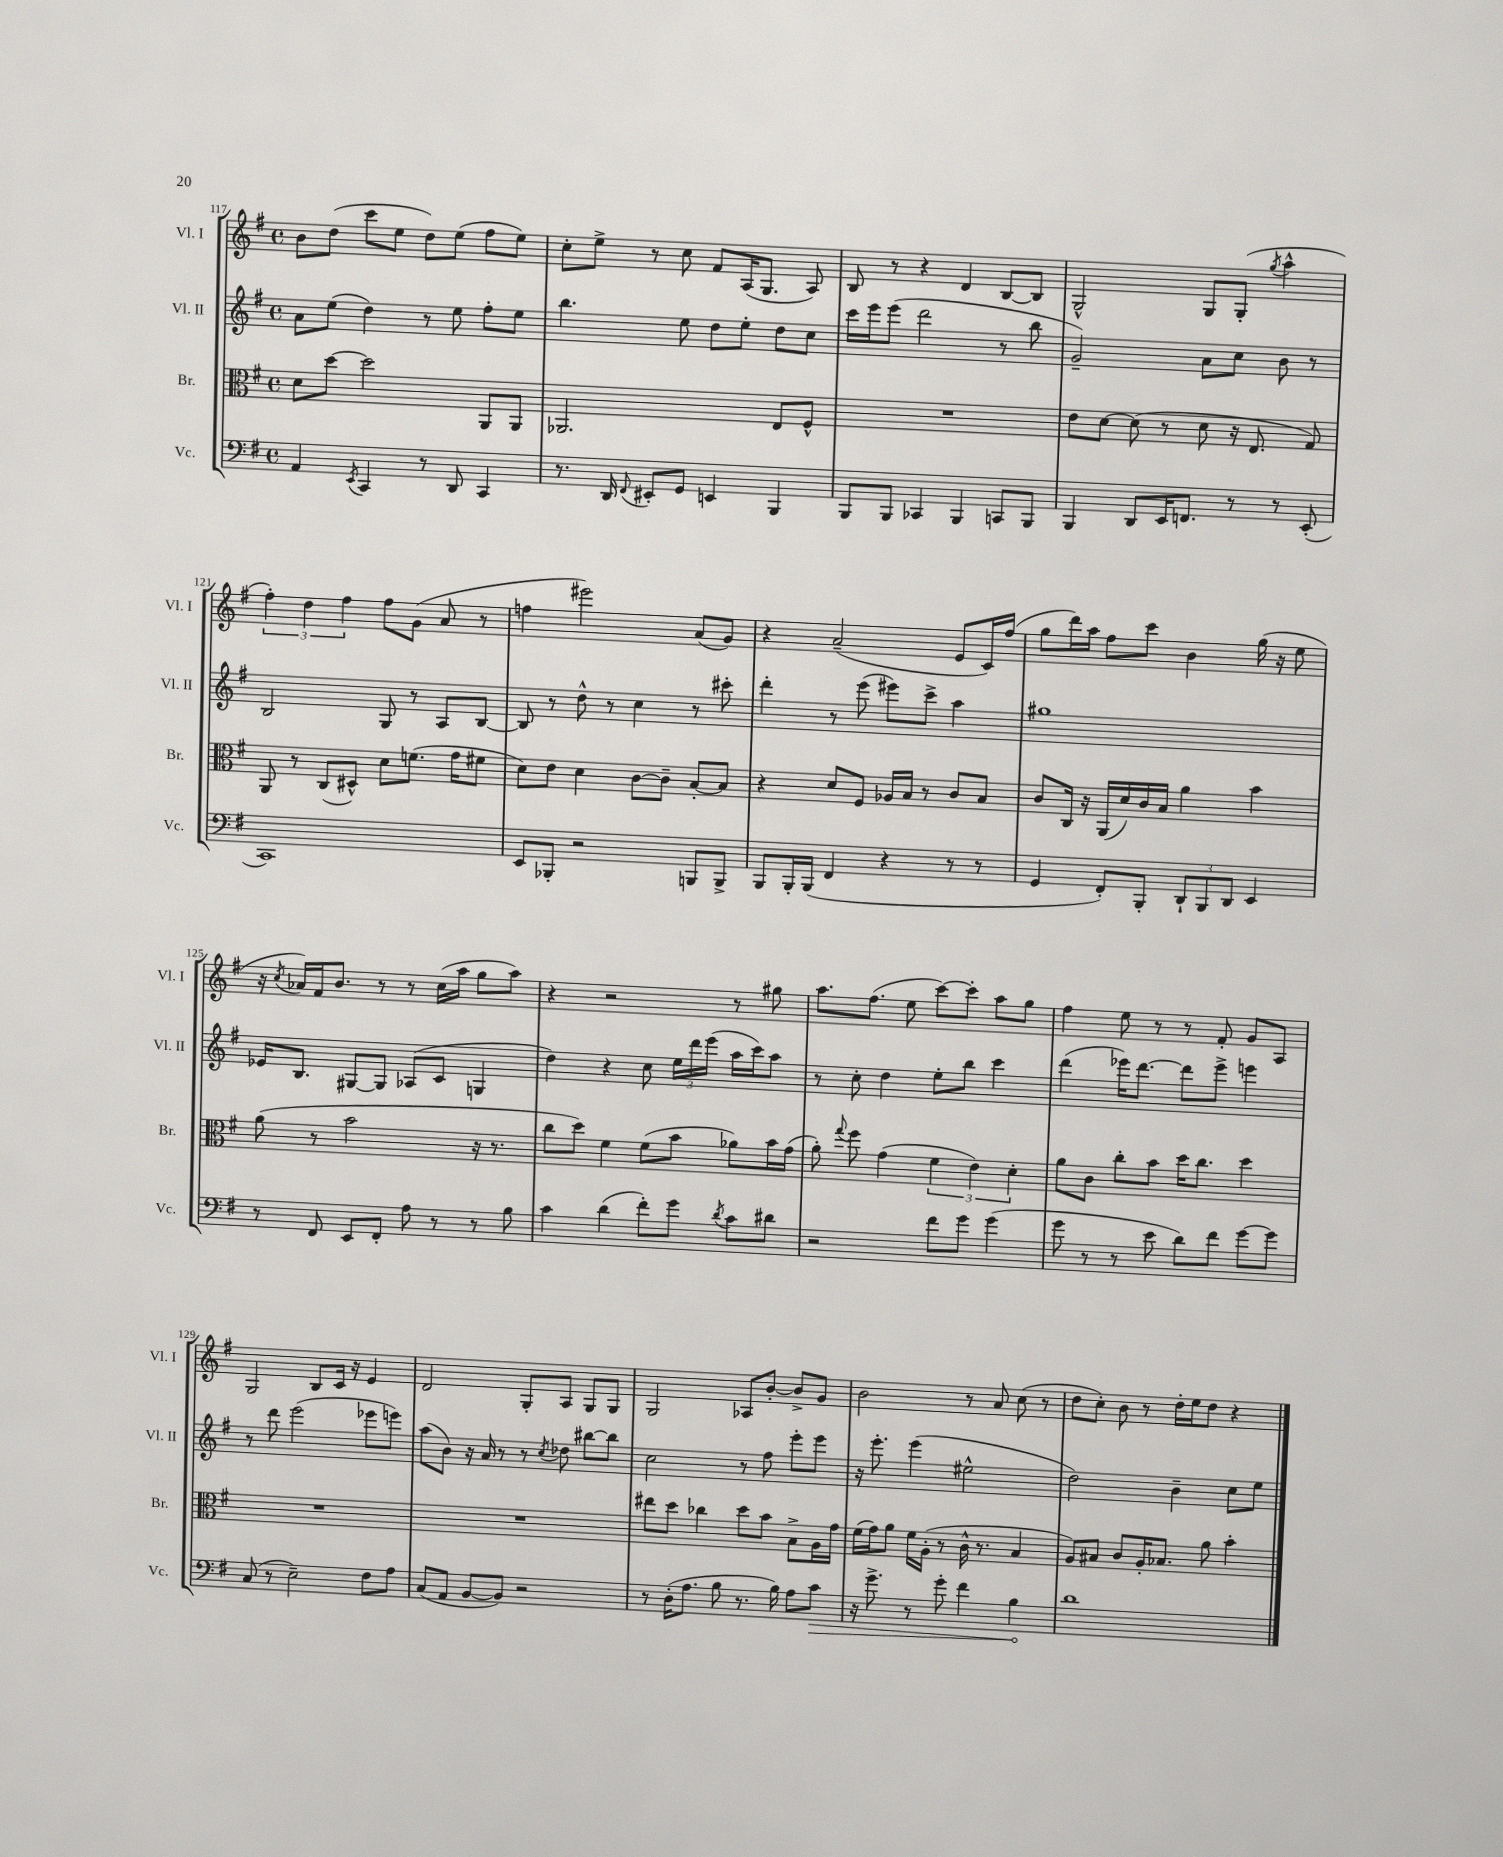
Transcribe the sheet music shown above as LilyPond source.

<<
\new StaffGroup <<
\new Staff = "s0" \with { instrumentName = "Vl. I" shortInstrumentName = "Vl. I" } {
    \clef treble \key g \major \defaultTimeSignature \time 4/4
    \autoBeamOff b'8[ d''8]( c'''8[ e''8] d''8[) e''8]( fis''8[ e''8]) |
    c''8[-. e''8]-> r8 c''8 fis'8[ a16( g8.] a8) |
    b8 r8 r4 d'4 b8[~ b8] |
    g2-^ g8[ g8]-.( \acciaccatura { g''8 } a''4-^ |
    \tuplet 3/2 { fis''4-.) d''4 fis''4 } fis''8[ g'8]( a'8 r8 |
    f''4 eis'''2) a'8[( g'8]) |
    r4 a'2--( e'8[ c'16) fis''16]( |
    g''8[ d'''16) a''16] fis''8[ c'''8] b'4 g''16( r16 e''8 |
    r16 \acciaccatura { c''8 } aes'16[) fis'16 b'8.] r8 r8 c''16[( a''16] g''8[ a''8]) |
    r4 r2 r8 gis''8 |
    a''8.[ fis''8.]( e''8 c'''8[~) c'''8]-. a''8[ g''8] |
    fis''4 e''8 r8 r8 fis'8-. g'8[ a8] |
    g2 b8[ c'16] r16 e'4 |
    d'2 g8[-. a8] g8[ g8] |
    g2 aes8[ b'8]~-. b'8[-> g'8] |
    b'2 r8 a'8 c''8( r8 |
    d''8[ c''8]-.) b'8 r8 d''16[-. e''16 d''8] r4 \bar "|." |
}
\new Staff = "s1" \with { instrumentName = "Vl. II" shortInstrumentName = "Vl. II" } {
    \clef treble \key g \major \defaultTimeSignature \time 4/4
    \autoBeamOff a'8[ e''8]( d''4) r8 e''8 fis''8[-. e''8] |
    b''4. e''8 d''8[ e''8]-. d''8[ c''8] |
    c'''16[ e'''16 e'''8]( d'''2 r8 b''8 |
    g'2--) a'8[ c''8] b'8 r8 |
    b2 g8 r8 a8[ b8]~ |
    b8 r8 d''8-^ r8 c''4 r8 cis'''8-. |
    d'''4-. r8 e'''8( eis'''8[) c'''8]-> a''4 |
    gis''1 |
    ees'16[ b8.] gis8[~ gis8] aes8[( c'8] g4 |
    d''4) r4 c''8 \tuplet 3/2 { e''16[ d'''16 e'''16]( } a''16[ c'''16) a''8] |
    r8 c''8-. d''4 e''8[-. b''8] c'''4 |
    d'''4( ees'''16[) d'''8.]~ d'''8[ ees'''8]-> e'''4 |
    r8 d'''8 e'''2( ees'''8[ e'''8]) |
    a''8[( b'8]) r16 a'16 r8 r8 \acciaccatura { c''8 } des''8 bis''8[~ bis''8] |
    c''2 r8 fis''8 e'''8[-. e'''8] |
    r16 e'''8.-. e'''4( eis''2-^ |
    d''2) b'4-- c''8[ e''8] \bar "|." |
}
\new Staff = "s2" \with { instrumentName = "Br." shortInstrumentName = "Br." } {
    \clef alto \key g \major \defaultTimeSignature \time 4/4
    \autoBeamOff d'8[ d''8]~ d''2 a,8[ a,8] |
    aes,2. e8[ fis8]-^ |
    R1 |
    e'8[ d'8]~ d'8( r8 d'8 r16 e8. g8) |
    a,8 r8 c8[( dis8]-^) d'8[ f'8.]( g'16[ fis'8] |
    d'8[) e'8] d'4 c'8[~ c'8]-- b8[~-. b8] |
    r4 d'8[ fis8] aes16[ b16] r8 c'8[ b8] |
    c'8[ c16] r16 a,16[( d'16) c'16 b16] a'4 b'4 |
    a'8( r8 b'2 r16 r8. |
    c''8[ d''8]) fis'4 fis'8[( b'8] aes'8[) b'16 g'16]( |
    a'8-.) \appoggiatura { g''8 } fis''8 g'4( \tuplet 3/2 { fis'4 e'4) d'4-. } |
    a'8[ c'8] c''8[-. b'8] d''16[ c''8.] d''4 |
    R1 |
    R1 |
    eis''8[ d''8] ces''4 d''8[ b'8] b8[-> a16 g'16] |
    fis'16[( g'16) a'8] fis'16[ a16]-.( r8 c'16-^ r8. b4 |
    a8[) bis8] c'8[ a16-. bes8.] a'8 b'4-. \bar "|." |
}
\new Staff = "s3" \with { instrumentName = "Vc." shortInstrumentName = "Vc." } {
    \clef bass \key g \major \defaultTimeSignature \time 4/4
    \autoBeamOff a,4 \acciaccatura { e,8 } c,4 r8 d,8 c,4 |
    r8. d,16 \appoggiatura { fis,8 } eis,8[-. g,8] e,4 b,,4 |
    b,,8[ b,,8] ces,4 b,,4 c,8[ b,,8] |
    b,,4 d,8[ e,16 f,8.] r8 r8 e,8-.( |
    c,1) |
    e,8[ bes,,8]-. r2 b,,8[ b,,8]-> |
    b,,8[ b,,16-. b,,16]( fis,4 r4 r8 r8 |
    g,4 fis,8[-.) b,,8]-. \tuplet 3/2 { d,8[-! b,,8 d,8] } e,4 |
    r8 fis,8 e,8[ fis,8]-. a8 r8 r8 b8 |
    c'4 d'4( fis'8[-.) g'8] \acciaccatura { d'8 } c'8[ dis'8] |
    r2 fis'8[ g'8] g'4( |
    g'8 r8 r8 e'8 d'8[) fis'8] g'8[~ g'8] |
    c8( r8 e2--) fis8[ a8] |
    c8[( a,8] b,8[~ b,8]) r2 |
    r8 d16[-.( a8.] b8 r8. b16) a8[ \once \override Hairpin.circled-tip = ##t c'8]\> |
    r16 g'8.-> r8 g'8-. fis'4 b4\! |
    d'1 \bar "|." |
}
>>
>>
\layout { \context { \Score currentBarNumber = #117 } }
